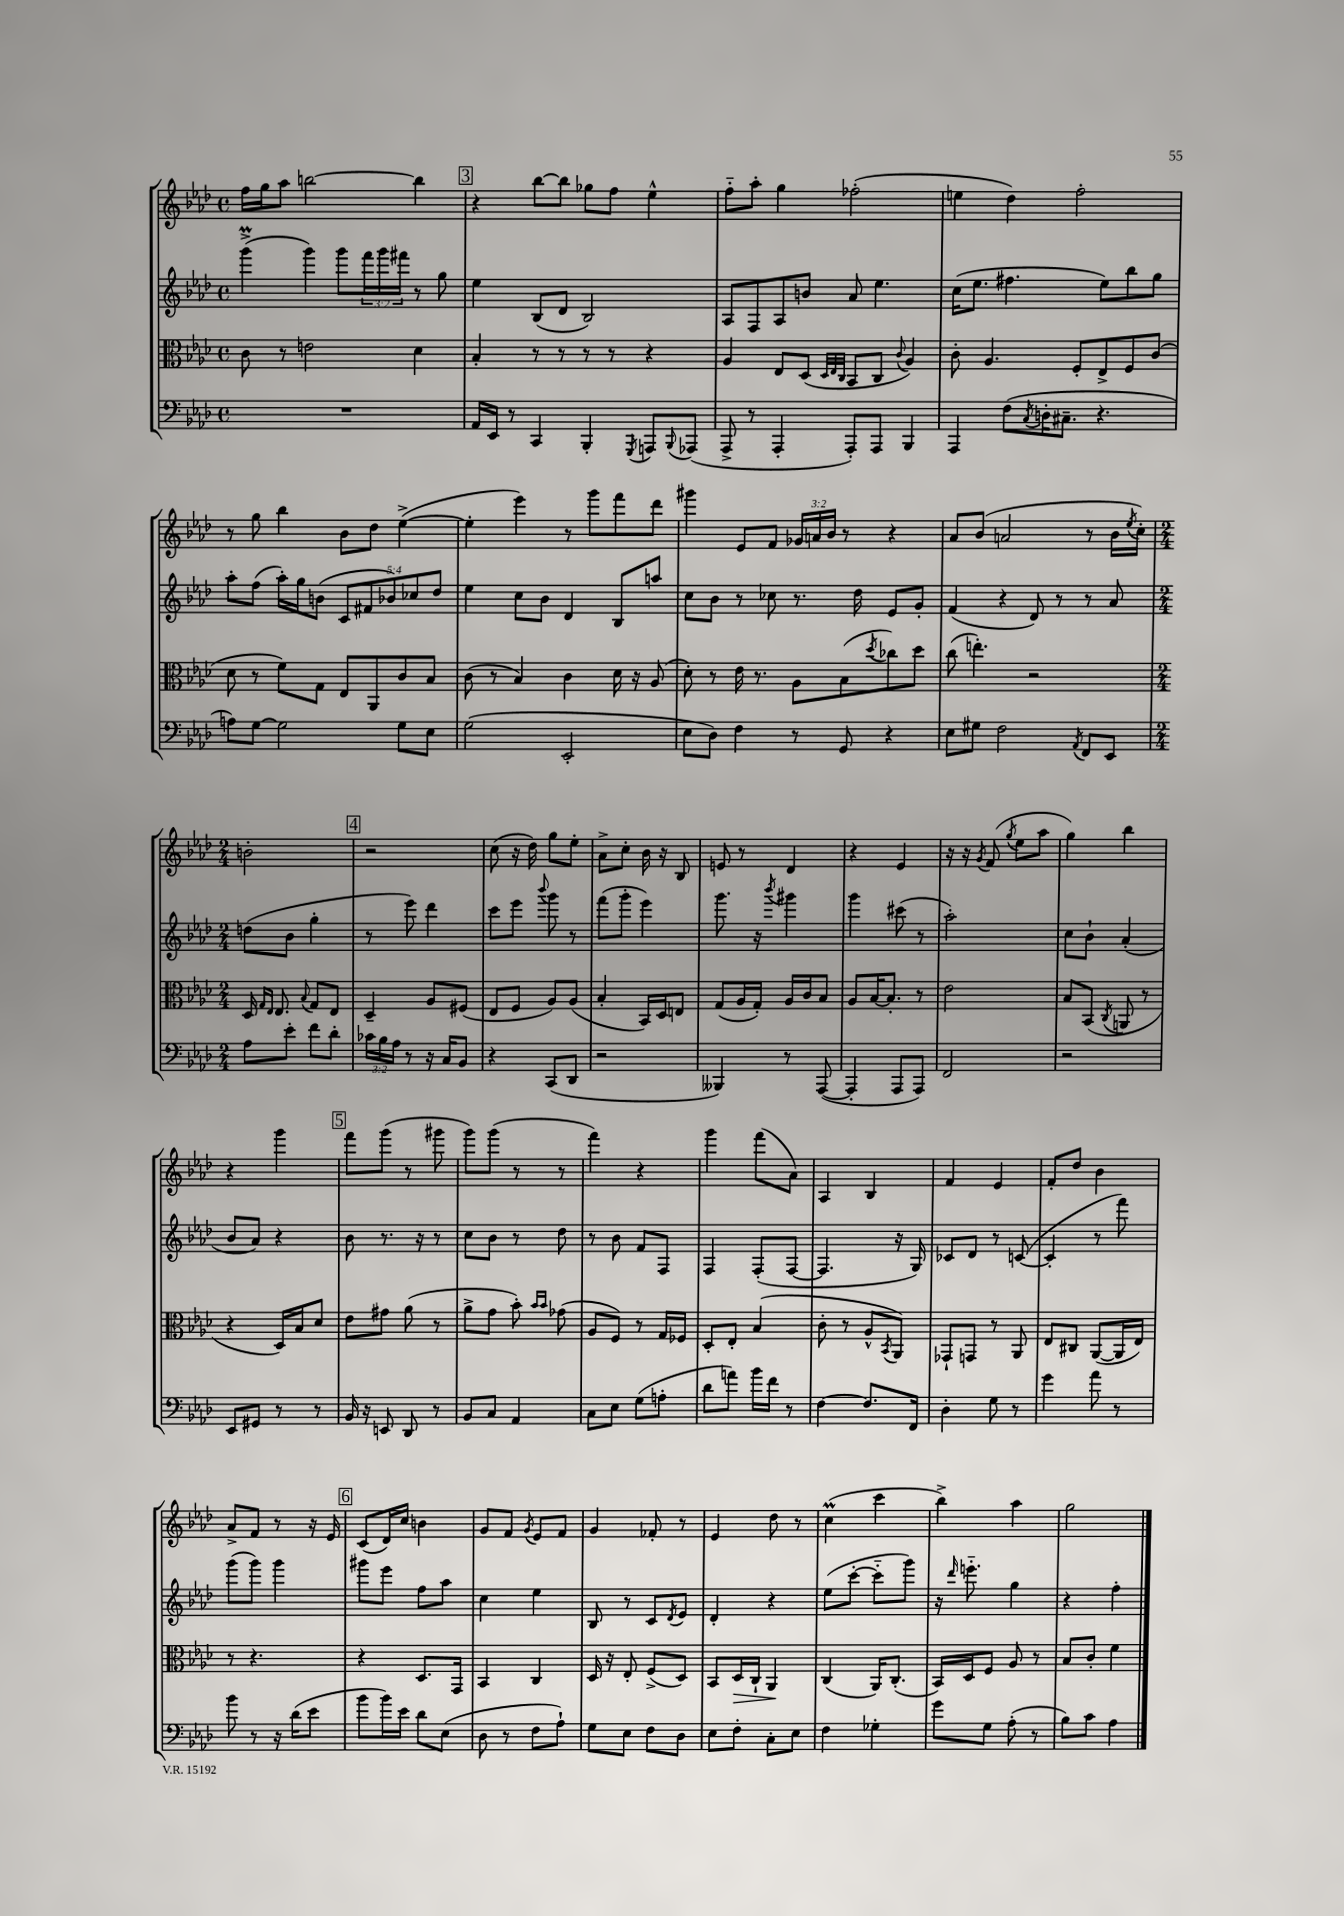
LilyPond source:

<<
\new StaffGroup <<
\new Staff = "s0" {
    \clef treble \key aes \major \defaultTimeSignature \time 4/4 \override Staff.TupletNumber.text = #tuplet-number::calc-fraction-text
    f''16 g''16 aes''8 b''2~ b''4 |
    \mark \markup { \box "3" } r4 bes''8~ bes''8 ges''8 f''8 ees''4-^ |
    f''8-_ aes''8-. g''4 fes''2-.( |
    e''4 des''4) f''2-. |
    r8 g''8 bes''4 bes'8 des''8 ees''4~->( |
    ees''4-. ees'''4) r8 g'''8 f'''8 des'''8 |
    gis'''4 ees'8 f'8 \tuplet 3/2 { ges'16 a'16 bes'16 } r8 r4 |
    aes'8 bes'8( a'2 r8 bes'16 \acciaccatura { ees''8 } c''16-.) |
    \numericTimeSignature \time 2/4 b'2-. |
    \mark \markup { \box "4" } r2 |
    c''8( r16 des''16) g''8 ees''8-. |
    aes'8-> c''8-. bes'16 r16 bes8 |
    e'8 r8 des'4 |
    r4 ees'4 |
    r16 r16 \acciaccatura { g'8 } f'8( \acciaccatura { g''8 } ees''8 aes''8 |
    g''4) bes''4 |
    r4 g'''4 |
    \mark \markup { \box "5" } f'''8 g'''8( r8 gis'''8 |
    g'''8) g'''8( r8 r8 |
    f'''4) r4 |
    g'''4 f'''8( aes'8) |
    aes4 bes4 |
    f'4 ees'4 |
    f'8-. des''8 bes'4 |
    aes'8-> f'8 r8 r16 ees'16 |
    \mark \markup { \box "6" } c'8( des'16) c''16 b'4 |
    g'8 f'8 \acciaccatura { g'8 } ees'8 f'8 |
    g'4 fes'8-. r8 |
    ees'4 des''8 r8 |
    c''4\prall( c'''4 |
    bes''4->) aes''4 |
    g''2 \bar "|." |
}
\new Staff = "s1" {
    \clef treble \key aes \major \defaultTimeSignature \time 4/4 \override Staff.TupletNumber.text = #tuplet-number::calc-fraction-text
    g'''4->\prall( g'''4) g'''8 \tuplet 3/2 { f'''16 g'''16 fis'''16 } r8 g''8 |
    \mark \markup { \box "3" } ees''4 bes8( des'8 bes2) |
    aes8 f8 aes8 b'8 aes'8 ees''4. |
    c''16( ees''8. fis''4. ees''8) bes''8 g''8 |
    aes''8-. f''8( aes''16-.) g''16 b'8( \tuplet 5/4 { c'8 fis'8 bes'8) ces''8 des''8 } |
    ees''4 c''8 bes'8 des'4 bes8 a''8 |
    c''8 bes'8 r8 ces''8 r8. des''16 ees'8 g'8-. |
    f'4( r4 des'8) r8 r8 aes'8 |
    \numericTimeSignature \time 2/4 d''8( bes'8 g''4-. |
    \mark \markup { \box "4" } r8 ees'''8) des'''4 |
    c'''8 ees'''8 \appoggiatura { bes'''8 } g'''8 r8 |
    f'''8( g'''8-. ees'''4) |
    g'''8. r16 \acciaccatura { bes'''8 } gis'''4 |
    g'''4 cis'''8( r8 |
    aes''2-.) |
    c''8 bes'8-! aes'4-.( |
    bes'8 aes'8) r4 |
    \mark \markup { \box "5" } bes'8 r8. r16 r8 |
    c''8 bes'8 r8 des''8 |
    r8 bes'8 f'8 f8 |
    f4 f8-.( f8~ |
    f4. r16 g16) |
    ces'8 des'8 r8 c'8~( |
    c'4-. r8 f'''8) |
    g'''8( g'''8) g'''4 |
    \mark \markup { \box "6" } gis'''8 ees'''8 f''8 aes''8 |
    c''4 ees''4 |
    bes8 r8 c'8 \acciaccatura { des'8 } ees'8 |
    des'4-. r4 |
    ees''8( c'''8~-. c'''8-_ g'''8) |
    r16 \grace { des'''16 } e'''8.-_ g''4 |
    r4 f''4-. \bar "|." |
}
\new Staff = "s2" {
    \clef alto \key aes \major \defaultTimeSignature \time 4/4
    c'8 r8 e'2 des'4 |
    \mark \markup { \box "3" } bes4-. r8 r8 r8 r8 r4 |
    aes4 ees8 des8( \grace { des32 ees32 c32 } bes,8 c8 \appoggiatura { c'8 } aes4) |
    c'8-. aes4. f8-. ees8-> f8 c'8( |
    des'8 r8 f'8) g8 ees8 aes,8 c'8 bes8 |
    c'8( r8 bes4) c'4 des'16 r16 aes8( |
    des'8-.) r8 ees'16 r8. aes8 bes8( \acciaccatura { des''8 } ces''8) des''8 |
    c''8( e''4.-.) r2 |
    \numericTimeSignature \time 2/4 des16 \grace { g16 ees16 } ees8. \appoggiatura { bes8 } g8 ees8 |
    \mark \markup { \box "4" } des4-- aes8 fis8( |
    ees8 f8 aes8) aes8( |
    bes4-. bes,16) des16 e8 |
    g8( aes16 g16-.) aes16 c'16 bes8 |
    aes8 bes16~ bes8.-. r8 |
    ees'2 |
    bes8 bes,8( \acciaccatura { c8 } a,8 r8 |
    r4 des16) bes16 des'8 |
    \mark \markup { \box "5" } ees'8 gis'8 aes'8( r8 |
    aes'8-> g'8 bes'8-.) \grace { bes'16 bes'16 } ges'8( |
    aes8 f8) r8 g16 fes16 |
    des8-. ees8-. bes4( |
    c'8-. r8 aes8-^ \acciaccatura { bes,8 } aes,8) |
    ges,8-! g,8 r8 aes,8 |
    ees8 cis8 aes,8~( aes,16 ees16) |
    r8 r4. |
    \mark \markup { \box "6" } r4 des8. g,16 |
    bes,4 c4 |
    des16 r16 ees8-. f8->( des8) |
    bes,8 des16\> c16-! aes,4\! |
    c4( aes,16) c8.-.( |
    bes,16) des16 f8 aes8 r8 |
    bes8 c'8-. f'4 \bar "|." |
}
\new Staff = "s3" {
    \clef bass \key aes \major \defaultTimeSignature \time 4/4 \override Staff.TupletNumber.text = #tuplet-number::calc-fraction-text
    R1 |
    \mark \markup { \box "3" } aes,16 ees,16 r8 c,4 bes,,4-. \acciaccatura { g,,8 } a,,8 \appoggiatura { bes,,8 } aes,,8( |
    aes,,8-> r8 aes,,4-. aes,,8-.) aes,,8 bes,,4 |
    aes,,4 f8( \acciaccatura { c8 } d16-. cis8.-- r4. |
    a8) g8~ g2 g8 ees8 |
    g2( ees,2-. |
    ees8 des8) f4 r8 g,8 r4 |
    ees8 gis8 f2 \acciaccatura { aes,8 } f,8 ees,8 |
    \numericTimeSignature \time 2/4 aes8 ees'8-. f'8 des'8-. |
    \mark \markup { \box "4" } \tuplet 3/2 { ces'16 bes16 aes16 } r8 r16 c16 bes,8 |
    r4 c,8( des,8 |
    r2 |
    beses,,4) r8 aes,,8~( |
    aes,,4-. aes,,8 aes,,8) |
    f,2 |
    r2 |
    ees,8 gis,8 r8 r8 |
    \mark \markup { \box "5" } bes,16 r16 e,8 des,8 r8 |
    bes,8 c8 aes,4 |
    c8 ees8 g8( a8-. |
    des'8 a'8) bes'16 f'16 r8 |
    f4~ f8. f,16 |
    des4-. g8 r8 |
    g'4 aes'8 r8 |
    bes'8 r8 r16 des'16( ees'8 |
    \mark \markup { \box "6" } bes'8 bes'16) ees'16 des'8 ees8( |
    des8 r8 f8 aes8-!) |
    g8 ees8 f8 des8 |
    ees8 f8-. c8-. ees8 |
    f4 ges4-. |
    g'8 g8 aes8-.( r8 |
    bes8) c'8 aes4 \bar "|." |
}
>>
>>
\layout { \context { \Score \remove "Bar_number_engraver" } }
